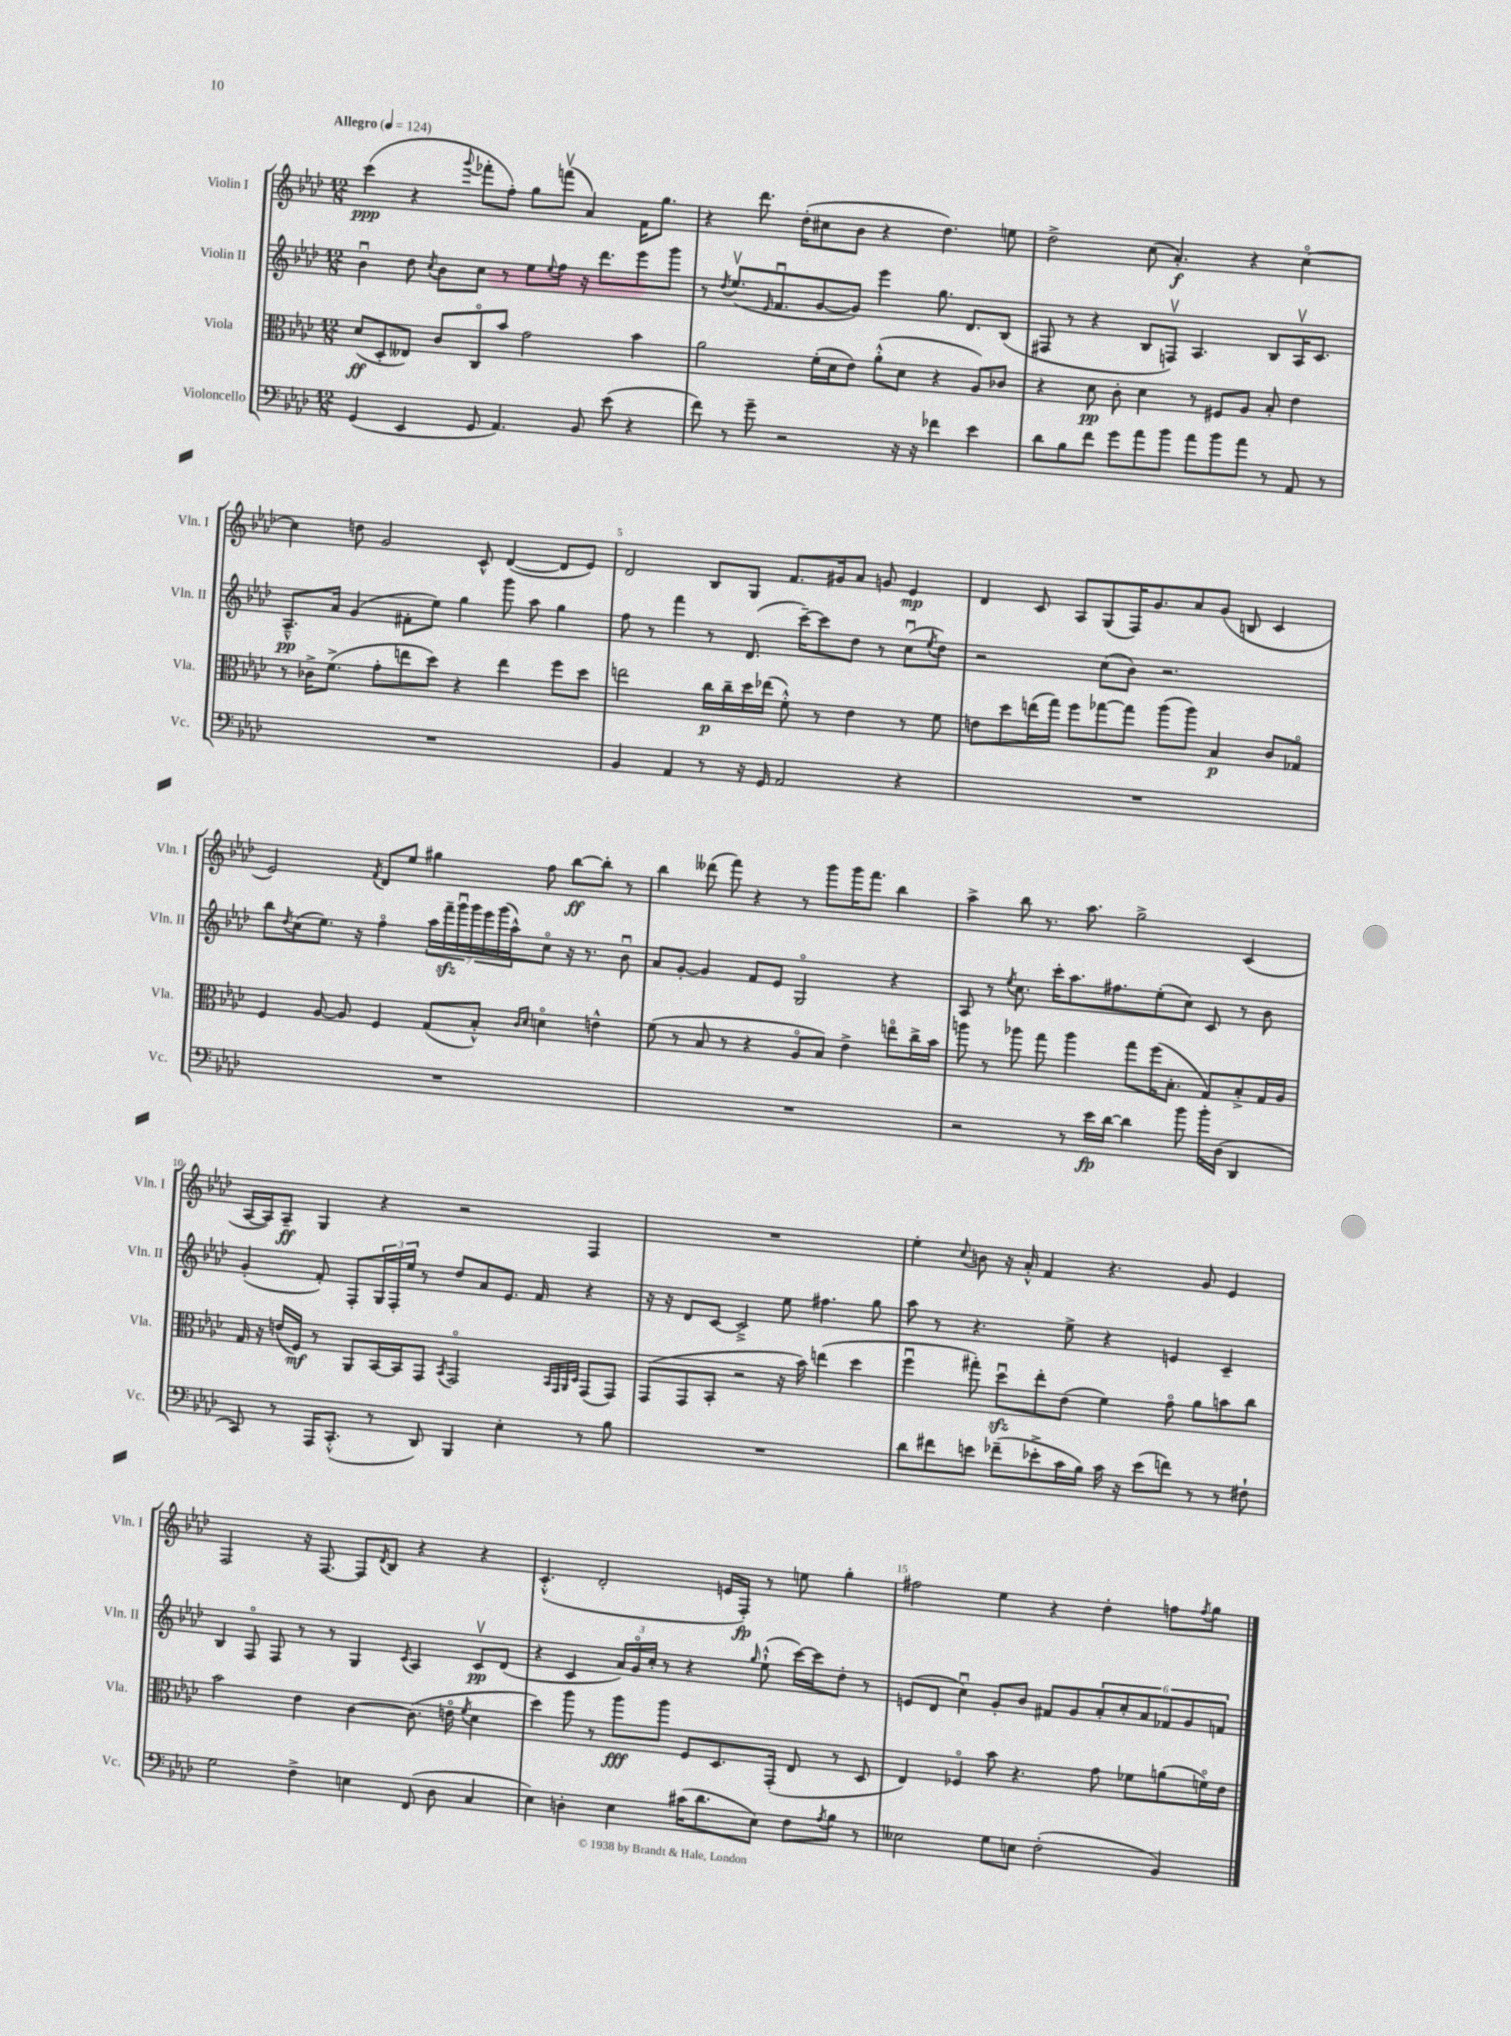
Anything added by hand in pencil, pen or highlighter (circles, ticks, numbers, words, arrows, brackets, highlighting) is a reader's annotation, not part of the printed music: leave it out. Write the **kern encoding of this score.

**kern	**dynam	**kern	**dynam	**kern	**dynam	**kern	**dynam
*part4	*part4	*part3	*part3	*part2	*part2	*part1	*part1
*staff4	*staff4	*staff3	*staff3	*staff2	*staff2	*staff1	*staff1
*I"Violoncello	*	*I"Viola	*	*I"Violin II	*	*I"Violin I	*
*I'Vc.	*	*I'Vla.	*	*I'Vln. II	*	*I'Vln. I	*
*clefF4	*	*clefC3	*	*clefG2	*	*clefG2	*
*k[b-e-a-d-]	*	*k[b-e-a-d-]	*	*k[b-e-a-d-]	*	*k[b-e-a-d-]	*
*M12/8	*	*M12/8	*	*M12/8	*	*M12/8	*
*MM124	*	*MM124	*	*MM124	*	*MM124	*
=1	=1	=1	=1	=1	=1	=1	=1
!	!	!	!	!	!	!LO:TX:a:B:t=Allegro	!
(4GG/	.	(8d-/L	ff	4b-u\	.	(4ccc\	ppp
.	.	8D-'/	.	.	.	.	.
4EE-/	.	8E--X/J)	.	8dd-\	.	4r	.
.	.	.	.	8qcc/	.	.	.
.	.	8c/L	.	8b-\L	.	.	.
.	.	.	.	.	.	8qqggg/	.
8GG/	.	8C/	.	8cc\J	.	8fff-X'\L	.
4.AA-/)	.	8b-/J	.	8r	.	8ff'\J)	.
.	.	2g\	.	8ee-\L	.	8gg\L	.
.	.	.	.	8qqee-/	.	.	.
.	.	.	.	8ff\J	.	(8fffnv\J	.
8BB-/	.	.	.	16r	.	4a-/)	.
.	.	.	.	8.ddd-\L	.	.	.
(8e-\	.	.	.	.	.	.	.
4r	.	4b-\	.	8eee-\	.	16f\KL	.
.	.	.	.	.	.	8.gg\J	.
.	.	.	.	8ggg\J	.	.	.
=2	=2	=2	=2	=2	=2	=2	=2
8f\)	.	2a-\	.	8r	.	4r	.
.	.	.	.	8qdd-/	.	.	.
8r	.	.	.	(8.ee-v/L	.	.	.
8g~\	.	.	.	.	.	8.ddd-\	.
.	.	.	.	16qqe-/	.	.	.
.	.	.	.	8.fu/	.	.	.
2r	.	.	.	.	.	.	.
.	.	.	.	.	.	(16dd-'\KL	.
.	.	(16f'\LL	.	[8g/	.	8cc#X\	.
.	.	16d-\J	.	.	.	.	.
.	.	8e-\J)	.	8g/J])	.	8b-\J	.
.	.	(8a-'^^\L	.	4eee-\	.	4r	.
16r	.	8d-\J	.	.	.	.	.
16r	.	.	.	.	.	.	.
4f-X\	.	4r	.	8.gg\	.	4.dd-\)	.
.	.	.	.	8.d-/L	.	.	.
4e-\	.	8A-/L)	.	.	.	.	.
.	.	8c-X/J	.	(8B-/J	.	8een\	.
=3	=3	=3	=3	=3	=3	=3	=3
8d-\L	.	4r	.	8F#X/	.	2dd-^\	.
8B-\	.	.	.	8r	.	.	.
8f\J	.	8d-\	pp	4r	.	.	.
8g\L	.	8c'\	.	.	.	.	.
8a-\	.	4d-\	.	8B-/L	.	(8cc\	.
8b-\J	.	.	.	8Fnv/J)	.	4.a-'/)	f
8a-\L	.	8r	.	4.A-/	.	.	.
8b-\	.	8F#X/L	.	.	.	.	.
8a-\J	.	8A-/J	.	.	.	4r	.
8r	.	8B-'/	.	8B-/L	.	.	.
8AA-/	.	4e-\	.	16A-v/K	.	[4cc\	.
.	.	.	.	8.c/J	.	.	.
8r	.	.	.	.	.	.	.
!!LO:LB:g=z
=4	=4	=4	=4	=4	=4	=4	=4
1.r	.	8r	.	8.A-~^^/L	pp	4cc\]	.
.	.	16c-X^\KL	.	.	.	.	.
.	.	(8.f^\J	.	16a-/Jk	.	.	.
.	.	.	.	(4g/	.	8ddn\	.
.	.	8g'\L	.	.	.	2g/	.
.	.	8een\	.	8f#X'\L	.	.	.
.	.	8dd-\J)	.	8ee-\J)	.	.	.
.	.	4r	.	4gg\	.	.	.
.	.	.	.	.	.	8c^^/	.
.	.	4ee\	.	8ggg\	.	([4d-/	.
.	.	.	.	8aa-\	.	.	.
.	.	8ff\L	.	4gg\	.	8d-/L]	.
.	.	8dd-\J	.	.	.	8e-/J)	.
=5	=5	=5	=5	=5	=5	=5	=5
4BB-/	.	2een\	.	8ff\	.	2d-/	.
.	.	.	.	8r	.	.	.
4AA-/	.	.	.	4fff\	.	.	.
8r	.	16cc\LL	p	8r	.	8B-/L	.
.	.	16cc~\	.	.	.	.	.
16r	.	16dd-\	.	(8.d-/	.	8G/J	.
16GG/	.	(16ee-X\JJ	.	.	.	.	.
2AA-/	.	8f'^^\)	.	.	.	8.f/L	.
.	.	.	.	[16ccc~\KL)	.	.	.
.	.	8r	.	8ccc\]	.	.	.
.	.	.	.	.	.	16g#X/k	.
.	.	4e-\	.	8dd-\J	.	8a-/J	.
.	.	.	.	8r	.	8gn/	.
4r	.	8r	.	(8ccu\L	.	4e-/	mp
.	.	.	.	8qee-/	.	.	.
.	.	8f\	.	8dd-\J)	.	.	.
=6	=6	=6	=6	=6	=6	=6	=6
1.r	.	8en\L	.	2r	.	4d-/	.
.	.	8dd-\	.	.	.	.	.
.	.	(16een\L	.	.	.	8c/	.
.	.	16gg\JJ)	.	.	.	.	.
.	.	8ff\L	.	.	.	8A-/L	.
.	.	[8gg-X\	.	(8cc\L	.	(8G/	.
.	.	8gg-\J]	.	8b-\J)	.	16F/K)	.
.	.	.	.	.	.	8.g/	.
.	.	(8aa-\L	.	2.r	.	.	.
.	.	8aa-\J)	.	.	.	8a-/	.
.	.	4B-/	p	.	.	(8g/J	.
.	.	.	.	.	.	8Bn/	.
.	.	8c/L	.	.	.	4c/	.
.	.	8G-X/J	.	.	.	.	.
!!LO:LB:g=z
=7	=7	=7	=7	=7	=7	=7	=7
1.r	.	4F/	.	8bb-\L	.	2e-/)	.
.	.	.	.	8qdd-/	.	.	.
.	.	.	.	(8cc\	.	.	.
.	.	[8A-/	.	8.ee-\J)	.	.	.
.	.	8A-/]	.	.	.	.	.
.	.	.	.	16r	.	.	.
.	.	.	.	.	.	8qf/	.
.	.	4F/	.	4ff\	.	8d-/L	.
.	.	.	.	.	.	8ee-/J	.
.	.	(8G/L	.	28aa-\LL	.	4gg#X\	.
.	.	.	.	28fffzz~\	.	.	.
.	.	.	.	28gggu\	.	.	.
.	.	.	.	28ggg\	.	.	.
.	.	8B-'^^/J)	.	.	.	.	.
.	.	.	.	28eee-\	.	.	.
.	.	.	.	(28ggg\	.	.	.
.	.	.	.	28aa-^^\J)	.	.	.
.	.	16qqc/LL	.	.	.	.	.
.	.	16qqd-/JJ	.	.	.	.	.
.	.	4dn\	.	8cc\J	.	8ff\	.
.	.	.	.	16r	.	[8bb-\L	ff
.	.	.	.	8.r	.	.	.
.	.	4en^^\	.	.	.	8bb-'\J]	.
.	.	.	.	8b-u\	.	8r	.
=8	=8	=8	=8	=8	=8	=8	=8
1.r	.	(8f\	.	8a-/L	.	4bb-\	.
.	.	8r	.	[8g'/J	.	.	.
.	.	8B-/	.	4g/]	.	(8ddd--X\	.
.	.	8r	.	.	.	8fff\)	.
.	.	4r	.	8f/L	.	4r	.
.	.	.	.	8e-/J	.	.	.
.	.	8A-/L	.	2G/	.	8r	.
.	.	8B-/J)	.	.	.	8ggg\L	.
.	.	4e-^\	.	.	.	16ggg\K	.
.	.	.	.	.	.	8.fff\J	.
.	.	8een\L	.	4r	.	4bb-\	.
.	.	16cc^\L	.	.	.	.	.
.	.	16b-\JJ	.	.	.	.	.
=9	=9	=9	=9	=9	=9	=9	=9
2r	.	8aan\	.	8A-/	.	4aa-^\	.
.	.	8r	.	8r	.	.	.
.	.	.	.	8qee-/	.	.	.
.	.	8aa-X\	.	8.cc\	.	8bb-\	.
.	.	8gg\	.	.	.	8.r	.
.	.	.	.	16ccc'\KL	.	.	.
8r	.	4aa-\	.	8.aa-\	.	.	.
.	.	.	.	.	.	8.aa-\	.
16e-\LL	fp	.	.	.	.	.	.
[16d-\JJ	.	.	.	8.ff#X\	.	.	.
4d-\]	.	8gg\L	.	.	.	2gg^\	.
.	.	(16ff\K	.	(8ee-'\	.	.	.
.	.	8.B-'\J	.	.	.	.	.
8b-\	.	.	.	8cc\J)	.	.	.
16b-'\LL	.	8G/L)	.	8c/	.	.	.
(16D-\JJ	.	.	.	.	.	.	.
4DD-/	.	8B-'^/	.	8r	.	(4c/	.
.	.	16G/L	.	8b-\	.	.	.
.	.	16A-/JJ	.	.	.	.	.
!!LO:LB:g=z
=10	=10	=10	=10	=10	=10	=10	=10
8CC/)	.	16G/	.	(4g'/	.	[16A-/LL	.
.	.	16r	.	.	.	16A-/J])	.
8r	.	(16en/LL	.	.	.	8A-~/J	ff
.	.	16F/JJ)	mf	.	.	.	.
16AAA-/KL	.	8r	.	8f'/)	.	4G/	.
(8.CC'^^/J	.	.	.	.	.	.	.
.	.	8AA-/L	.	8F'/L	.	.	.
8r	.	[16BB-/L	.	24G/L	.	4r	.
.	.	.	.	24F'/	.	.	.
.	.	16BB-/J]	.	.	.	.	.
.	.	.	.	24ee-/JJ	.	.	.
8DD-/)	.	8GG/J	.	8r	.	.	.
.	.	8qBB-/	.	.	.	.	.
4BBB-/	.	2GG/	.	8dd-/L	.	2r	.
.	.	.	.	8a-/	.	.	.
4E-'\	.	.	.	8.e-/J	.	.	.
.	.	.	.	16f/	.	.	.
.	.	32qqBB-/LLL	.	.	.	.	.
.	.	32qqGG/	.	.	.	.	.
.	.	32qqAA-/	.	.	.	.	.
.	.	32qqD-/JJJ	.	.	.	.	.
8r	.	(8GG/L	.	4r	.	4F/	.
8B-\	.	8GG/J)	.	.	.	.	.
=11	=11	=11	=11	=11	=11	=11	=11
1.r	.	(8GG/L	.	16r	.	1.r	.
.	.	.	.	16r	.	.	.
.	.	8GG/	.	8d-/L	.	.	.
.	.	8BB-'/J	.	[8c/J	.	.	.
.	.	2r	.	2c~^/]	.	.	.
.	.	16r	.	8ee-\	.	.	.
.	.	16b-\)	.	.	.	.	.
.	.	(4een\	.	4.ff#X\	.	.	.
.	.	4dd-\	.	.	.	.	.
.	.	.	.	8gg\	.	.	.
=12	=12	=12	=12	=12	=12	=12	=12
8d-\L	.	4ffu\	.	8aa-\	.	4ee-'\	.
8f#X\	.	.	.	8r	.	.	.
.	.	.	.	.	.	8qqcc/	.
8en\J	.	8gg#X'\)	.	4.r	.	8bn\	.
(8f-X~\L	.	8dd-zzu\L	.	.	.	16r	.
.	.	.	.	.	.	16a-'^^/	.
8e-X'^\	.	8ee-'\	.	.	.	4f/	.
16c\L	.	(8e-\J	.	8ee-^\	.	.	.
16B-\JJ)	.	.	.	.	.	.	.
16c\	.	4f\)	.	4r	.	4.r	.
16r	.	.	.	.	.	.	.
(8e-\L	.	.	.	.	.	.	.
8fn\J)	.	8g\	.	4en/	.	.	.
8r	.	8a-\L	.	.	.	8g/	.
8r	.	8bn\	.	4c~/	.	4e-/	.
8F#X`\	.	8cc\J	.	.	.	.	.
!!LO:LB:g=z
=13	=13	=13	=13	=13	=13	=13	=13
2G\	.	2b-\	.	4B-/	.	2F/	.
.	.	.	.	8F/	.	.	.
.	.	.	.	8F/	.	.	.
4F^\	.	4e-\	.	8r	.	16r	.
.	.	.	.	.	.	[8.F/	.
.	.	.	.	8r	.	.	.
4En\	.	[4c\	.	4G/	.	8F/L]	.
.	.	.	.	.	.	8qd-/	.
.	.	.	.	.	.	8B-/J	.
.	.	.	.	8qc/	.	.	.
(8FF/	.	(8.c\]	.	4A-/	.	4r	.
8D-\	.	.	.	.	.	.	.
.	.	16en\	.	.	.	.	.
.	.	8qf/	.	.	.	.	.
4C/	.	4d-\	.	8cv/L	pp	4r	.
.	.	.	.	(8d-/J	.	.	.
=14	=14	=14	=14	=14	=14	=14	=14
4E-\)	.	4dd-\)	.	4r	.	(4.c'^^/	.
4Dn'\	.	8aa-\	.	4c/	.	.	.
.	.	8r	.	.	.	2d-'/	.
4E-\	.	8aa-\L	fff	24a-/LL)	.	.	.
.	.	.	.	24g/	.	.	.
.	.	.	.	24cc'/JJ	.	.	.
.	.	8aa-\J	.	8r	.	.	.
(16c#X\KL	.	8F/L	.	4r	.	.	.
8.d-\	.	.	.	.	.	.	.
.	.	8.D-/	.	.	.	16en/LL	.
.	.	.	.	.	.	16F'/JJ)	fp
.	.	.	.	16qqgg/	.	.	.
8E-\J)	.	.	.	(8ee-`^^\	.	8r	.
.	.	(16GG'/Jk	.	.	.	.	.
8F\L	.	8E-/	.	[16ccc\LL)	.	8een\	.
.	.	.	.	16ccc\J]	.	.	.
8qA-/	.	.	.	.	.	.	.
8B-\J	.	8r	.	8dd-'\J	.	4gg'\	.
8r	.	8D-/	.	8r	.	.	.
=15	=15	=15	=15	=15	=15	=15	=15
2E--X\	.	4E-/)	.	(8en/L	.	2ff#X\	.
.	.	.	.	8d-/J	.	.	.
.	.	4F-X/	.	4ccu\)	.	.	.
8G\L	.	8b-\	.	8g'/L	.	4ee-\	.
8En\J	.	4.r	.	8b-/J	.	.	.
(2F'\	.	.	.	8f#X/L	.	4r	.
.	.	.	.	8g/	.	.	.
.	.	8g\	.	12a-'/	.	4dd-'\	.
.	.	.	.	12cc'/	.	.	.
.	.	8f-X\L	.	.	.	.	.
.	.	.	.	12a-/	.	.	.
4BB-/)	.	(8an\	.	12f-X/	.	8ffn\L	.
.	.	.	.	12g/	.	.	.
.	.	.	.	.	.	8qff/	.
.	.	16fn\L)	.	.	.	8gg\J	.
.	.	.	.	12fn/J	.	.	.
.	.	16e-\JJ	.	.	.	.	.
==	==	==	==	==	==	==	==
*-	*-	*-	*-	*-	*-	*-	*-
